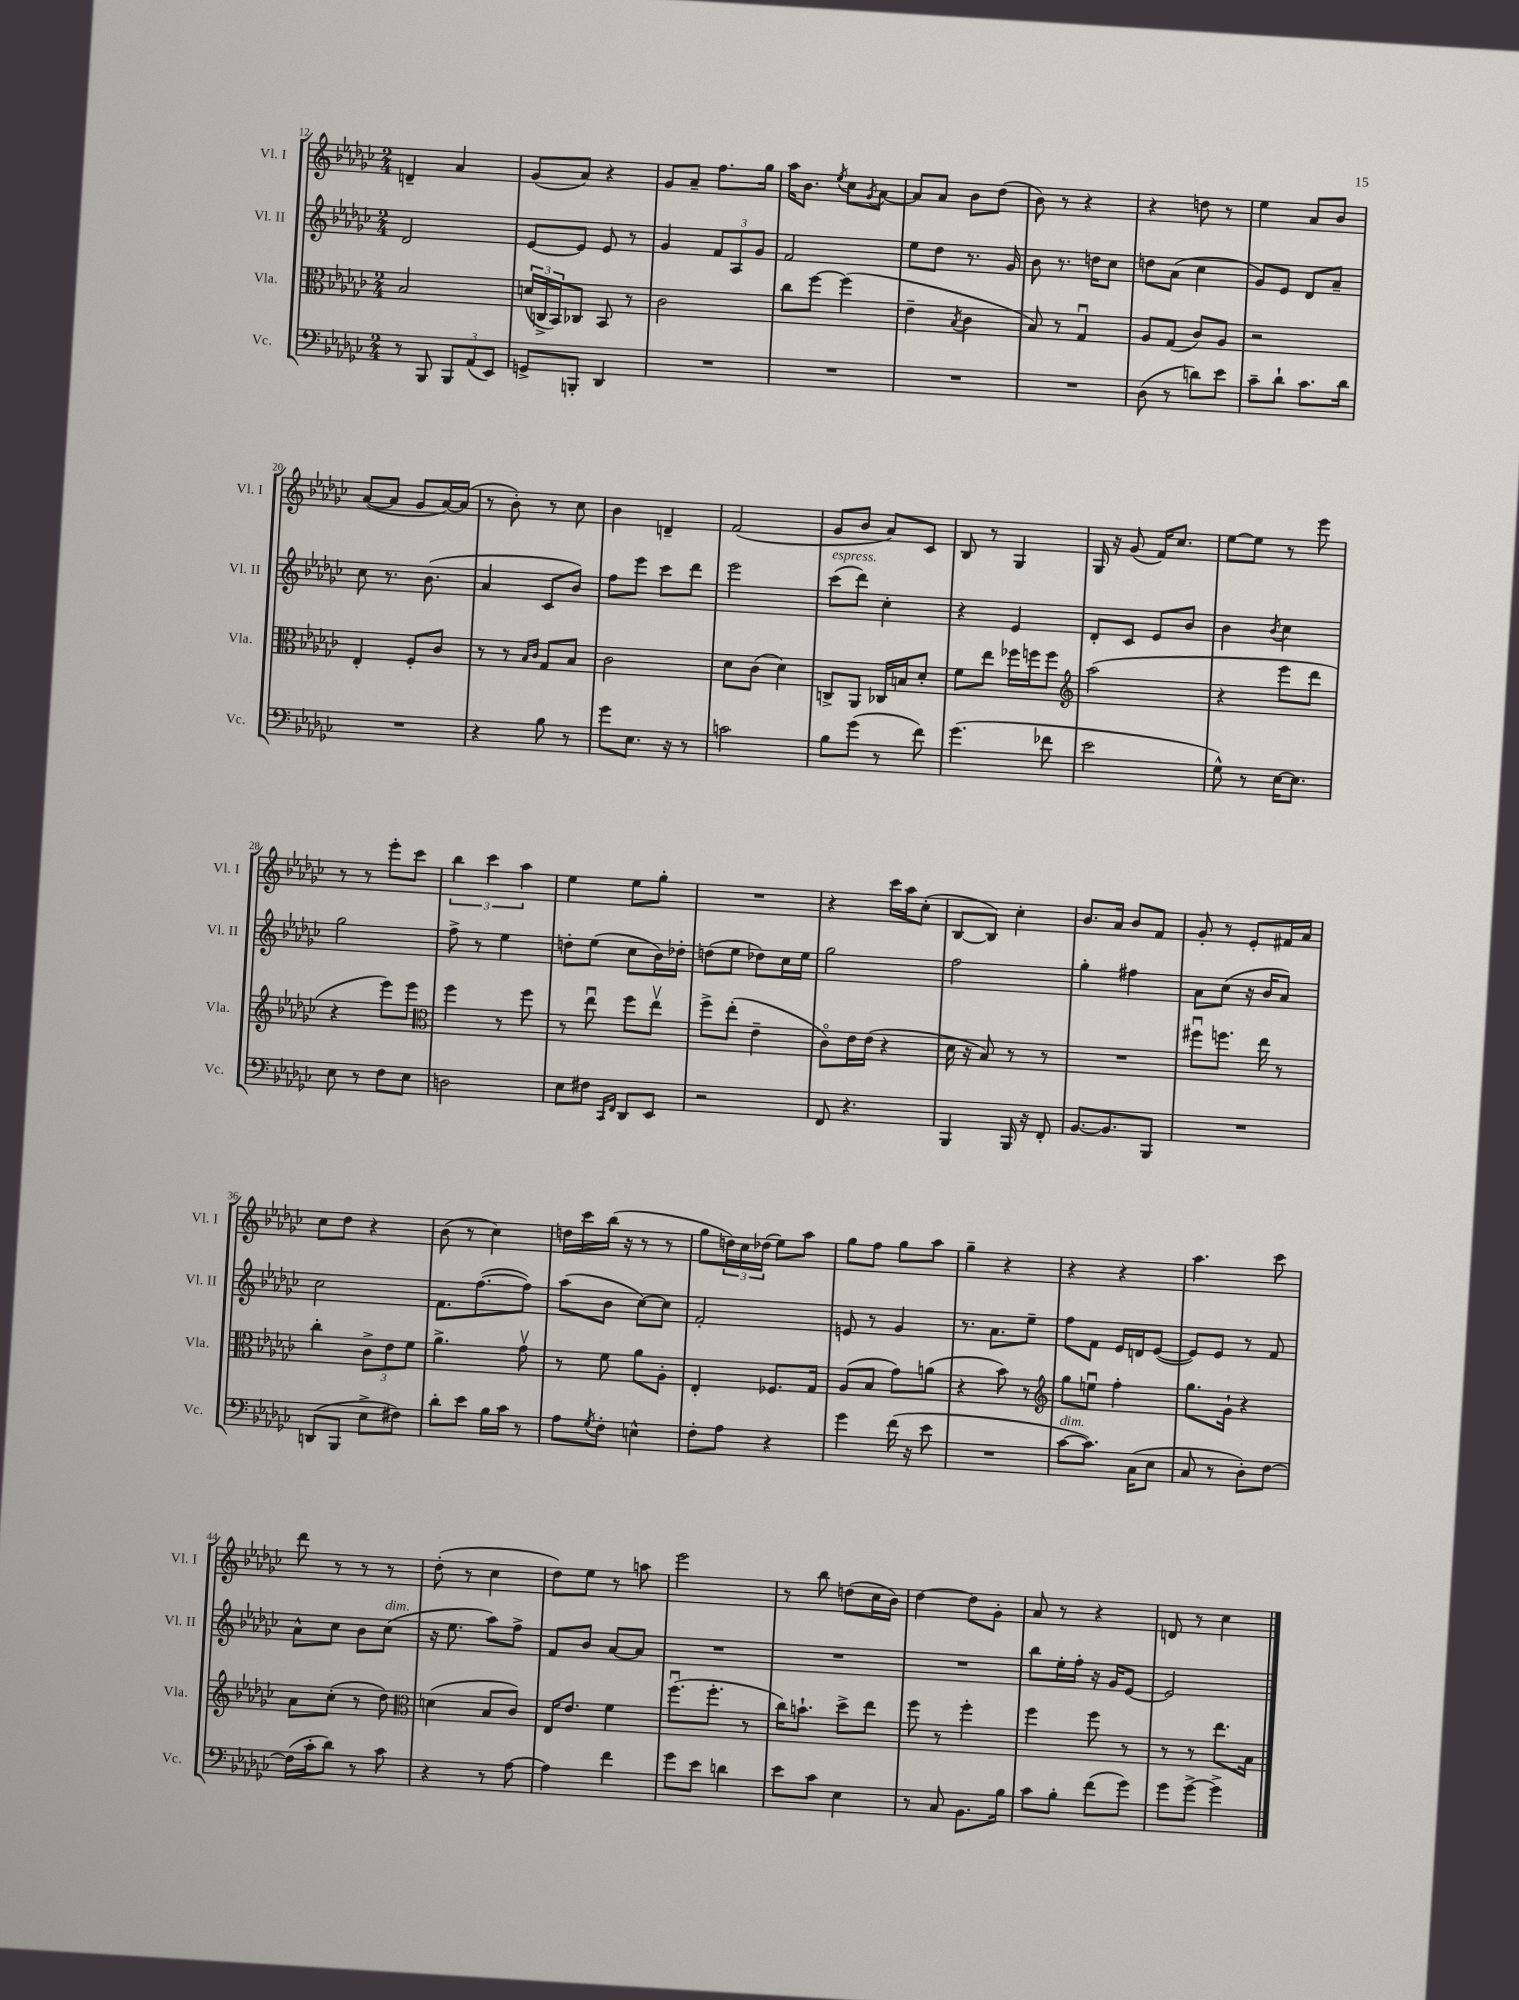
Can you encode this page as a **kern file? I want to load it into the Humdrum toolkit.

**kern	**kern	**kern	**kern
*staff4	*staff3	*staff2	*staff1
*clefF4	*clefC3	*clefG2	*clefG2
*k[b-e-a-d-g-c-]	*k[b-e-a-d-g-c-]	*k[b-e-a-d-g-c-]	*k[b-e-a-d-g-c-]
*M2/4	*M2/4	*M2/4	*M2/4
8r	2B-	2d-	4d~
8BBB-	.	.	.
12BBB-	.	.	4a-
(12AA-	.	.	.
12EE-)	.	.	.
=	=	=	=
8GG^	(24d	[8e-	(8g-
.	24C^	.	.
.	24BB-)	.	.
8BBB'	8C-	8e-]	8a-)
4DD-	8BB-	8e-	4r
.	8r	8r	.
=	=	=	=
2r	2c-	4g-	8g-
.	.	.	8a-~
.	.	12f	8.ff
.	.	12A-	.
.	.	12g-	.
.	.	.	16gg-
=	=	=	=
2r	8cc-	2f	16aa-
.	.	.	8.b-
.	[8ff	.	.
.	.	.	8qee-
.	(4ff]	.	8cc-
.	.	.	8qg-
.	.	.	[8a-
=	=	=	=
2r	4e-~	8ee-	8a-]
.	.	8dd-	8a-
.	8qB-	.	.
.	4c-	8.r	8b-
.	.	.	(8dd-
.	.	16g-	.
=	=	=	=
2r	8B-)	8b-	8b-)
.	8r	8.r	8r
.	4G-u	.	4r
.	.	16dd	.
.	.	8cc-	.
=	=	=	=
(8D-	8A-	8dd	4r
8r	(8G-	(8a-	.
8d)	8c-)	4cc-	8dd
8e-	8A-	.	8r
=	=	=	=
8c-~	2r	8g-)	4ee-
8d-`	.	8e-	.
8.c-	.	8d-	8a-
.	.	8a-~	8b-
16d-	.	.	.
=	=	=	=
2r	4E-'	8cc-	([8a-
.	.	8.r	8a-]
.	8F'	.	8g-
.	.	(8.b-	.
.	8c-	.	[16a-)
.	.	.	(16a-]
=	=	=	=
4r	8r	4a-	8r
.	8r	.	8b-')
.	16qqB-	.	.
.	16qqc-	.	.
8B-	8G-	8c-	8r
8r	8B-	8b-)	8cc-
=	=	=	=
8g-	2c-	8ff	4b-
8.E-	.	8eee-	.
.	.	8ccc-	4d~
16r	.	.	.
8r	.	8ddd-	.
=	=	=	=
2c	8d-	2eee-	(2f
.	(8c-	.	.
.	4d-)	.	.
=	=	=	=
8B-	8C^	(8ccc-	8g-
(8g-	8AA-	8ddd-)	8b-
8r	16C-	4cc-'	8a-)
.	16B	.	.
8f)	8d-'	.	8c-
=	=	=	=
(4.g-	8f	4r	8B-
.	8ee-	.	8r
.	16ff-	4e-	4G-
.	16ff	.	.
8f-	8ff	.	.
=	=	=	=
*	*clefG2	*	*
2e-	(2aa-	8d-'	16G-
.	.	.	16r
.	.	8c-	(8g-
.	.	8e-	16f)
.	.	.	8.cc-
.	.	8b-	.
=	=	=	=
8G-^^)	4r	4b-	[8ee-
8r	.	.	8ee-]
.	.	8qb-	.
[16E-	8eee-	4cc-	8r
8.E-]	.	.	.
.	8ddd-	.	8eee-
=	=	=	=
8E-	4r	2gg-	8r
8r	.	.	8r
8F	8eee-)	.	8eee-'
8E-	8eee-	.	8ccc-
=	=	=	=
*	*clefC3	*	*
2D	4ff	8ff^	6bb-
.	.	8r	.
.	.	.	6ccc-
.	8r	4ee-	.
.	.	.	6aa-
.	8ff	.	.
=	=	=	=
8E-	8r	8dd'	4ee-
8F#	8ee-u	(8ee-	.
16qqCC-	.	.	.
16qqFF	.	.	.
8DD-	8ff	8cc-	8ee-
8EE-	8ee-v	16b-)	8gg-'
.	.	16dd-'	.
=	=	=	=
2r	8ff^	(8dd	2r
.	(8ee-'	8ee-	.
.	4e-~	8dd-)	.
.	.	16cc-	.
.	.	16ee-	.
=	=	=	=
8FF	8c-o)	2gg-	4r
4.r	16e-	.	.
.	(16e-	.	.
.	4r	.	16ccc-
.	.	.	16aa-
.	.	.	(8cc-'
=	=	=	=
4BBB-	16d-	2ff	[8B-
.	16r	.	.
.	8B-)	.	8B-])
16BBB-	8r	.	4cc-'
16r	.	.	.
8FF'	8r	.	.
=	=	=	=
[8.BB-	2r	4gg-'	8.b-
8.BB-]	.	.	16a-
.	.	4ff#	8b-
8BBB-	.	.	8f
=	=	=	=
2r	8ff#u	8a-	8g-'
.	8.ff	(8cc-	8r
.	.	16r	8e-'
.	16ee-	16b-	.
.	8r	8a-)	16f#
.	.	.	16a-
=	=	=	=
(8DD	4cc-'	2cc-	8cc-
8BBB-	.	.	8dd-
8E-^	12c-^	.	4r
.	12e-	.	.
8F#)	.	.	.
.	12f	.	.
=	=	=	=
8d-'	4.a-^	8.f	(8b-
8e-	.	.	8r
.	.	([8.ff	.
16B-	.	.	4cc-)
16c-	.	.	.
8r	8g-v	8ff])	.
=	=	=	=
8A-	8r	(8aa-	16dd
.	.	.	16ccc-
8qG-	.	.	.
8F'	8f	8b-	(16bb-
.	.	.	16r
4E^^	8a-	[8cc-)	8r
.	8A-'	8cc-]	8r
=	=	=	=
8F'	4E-'	2f'	8gg-
8A-	.	.	24dd)
.	.	.	24cc-
.	.	.	(24dd-
4r	8.F-	.	8ee-)
.	.	.	8aa-
.	16G-	.	.
=	=	=	=
4g-	(8A-	8e	8gg-
.	8B-	8r	8ff
(16f	8g-)	4g-	8gg-
16r	.	.	.
8e-	(8a	.	8aa-
=	=	=	=
2r	4r	8.r	4gg-~
.	.	8.a-	.
.	8b-)	.	4r
.	8r	8ee-~	.
=	=	=	=
*	*clefG2	*	*
[8c-	8gg-	8ff	4r
8.c-])	8eeu	8f	.
.	4ff'	16e-	4r
(16C-	.	16d	.
8E-	.	([8e-	.
=	=	=	=
8C-	8.gg-	8e-])	4.aa-
8r	.	8e-	.
.	16g-`	.	.
8D-')	4r	8r	.
[8F	.	8f	8ccc-
=	=	=	=
(16F]	8a-	8a-^^	8ddd-
16c-'	.	.	.
8d-)	(8cc-'	8cc-	8r
8r	8r	8b-	8r
8c-	8dd-)	(8cc-	8r
=	=	=	=
*	*clefC3	*	*
4r	(4d	16r	(8dd-'
.	.	8.ee-	.
.	.	.	8r
8r	8B-	8aa-)	4cc-
[8A-	8c-)	8ff^	.
=	=	=	=
4A-]	16E-	8f	8dd-)
.	8.e-	.	.
.	.	8b-	8ee-
4f	4f	[8a-	8r
.	.	8a-]	8aa
=	=	=	=
8g-	(8.ffu	2r	2eee-
8e-	.	.	.
.	8.ff'	.	.
4d	.	.	.
.	8r	.	.
=	=	=	=
8e-	16cc-)	2r	8r
.	8.b`	.	.
8c-	.	.	8bb-
4E-	8dd-^	.	(8dd
.	8ee-	.	16cc-
.	.	.	16b-)
=	=	=	=
8r	8ff	2r	[4dd-
8C-	8r	.	.
8.BB-	4ff'	.	8dd-]
.	.	.	8g-'
16B-	.	.	.
=	=	=	=
8c-	4ff	8bb-	8a-
8B-'	.	16ee-'	8r
.	.	16ff'	.
(8f	8ff	16r	4r
.	.	16g-	.
8g-)	8r	[8e-	.
=	=	=	=
8g-	8r	2e-]	8d
[8g-^	8r	.	8r
4g-^]	8.ee-	.	4cc-
.	16B-	.	.
==	==	==	==
*-	*-	*-	*-
